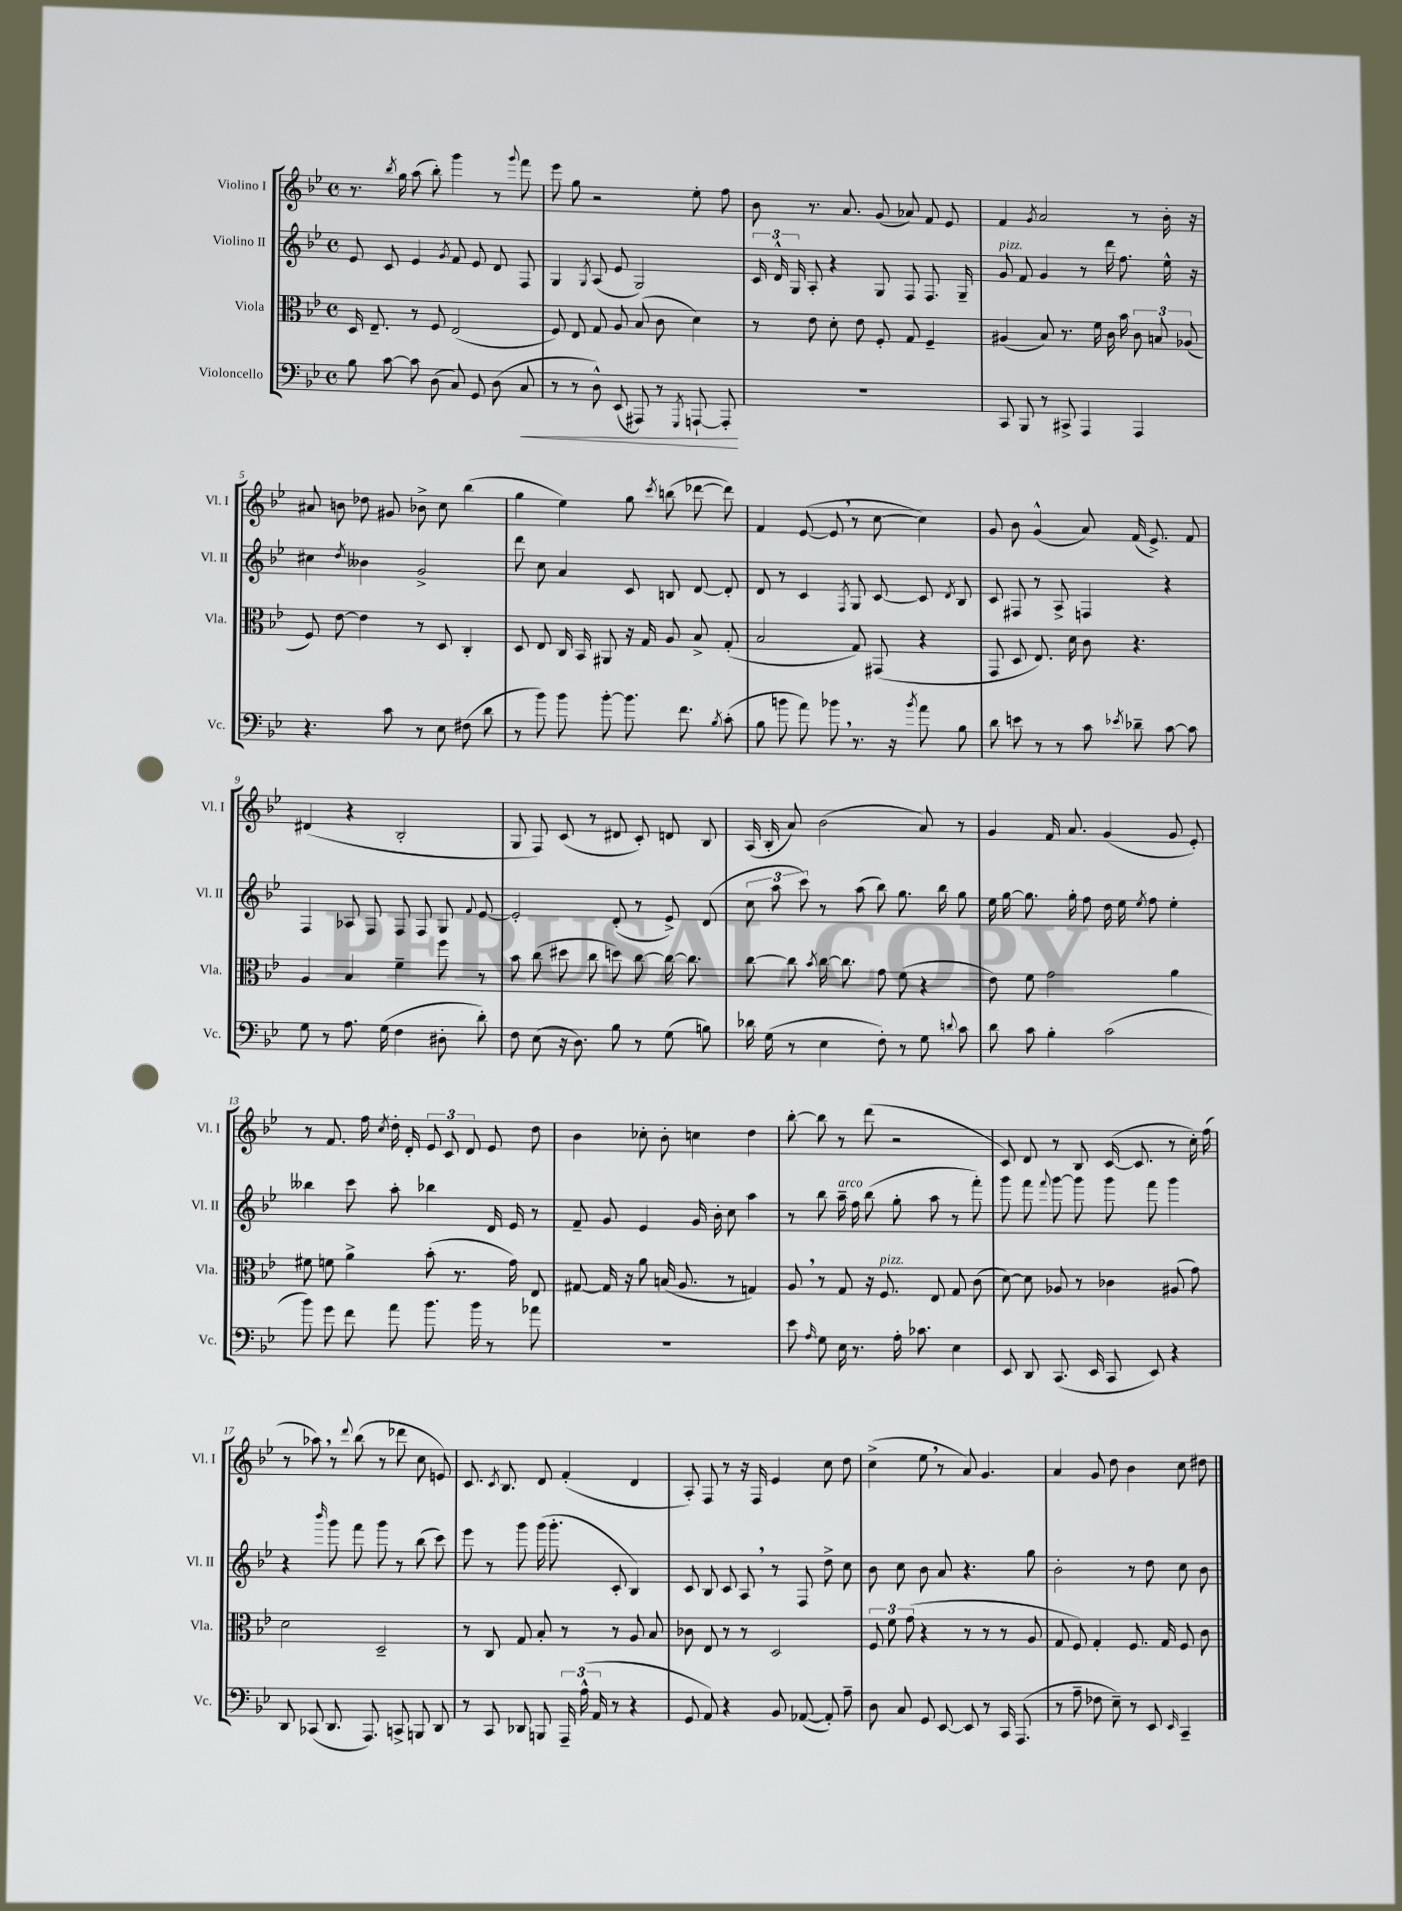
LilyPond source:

<<
\new StaffGroup <<
\new Staff = "s0" \with { instrumentName = "Violino I" shortInstrumentName = "Vl. I" } {
    \clef treble \key bes \major \defaultTimeSignature \time 4/4
    \autoBeamOff r8. \acciaccatura { bes''8 } g''16 a''8( bes''8-.) g'''4 r8 \appoggiatura { g'''8 } f'''8 |
    ees'''8 g''8 r2 ees''8-. f''8 |
    bes'8 r8. a'8. g'8( aes'8) f'8 ees'8 |
    f'4 \acciaccatura { g'8 } a'2 r8 bes'16-. r16 |
    ais'8 b'8 des''8 gis'8 bes'8-> c''8 bes''4( |
    g''4 ees''4) g''8 \acciaccatura { c'''8 } b''8( des'''8~ des'''8) |
    f'4 ees'8~( ees'8 \breathe r8 c''8~ c''4) |
    g'8 bes'8 g'4-^( a'8) f'16( ees'8.->) f'8 |
    dis'4( r4 bes2-. |
    g8 f8) c'8( r8 dis'8 c'8-.) d'8 bes8 |
    a16( bes16-. a'8) bes'2( a'8) r8 |
    g'4 f'16 a'8. g'4( g'8 ees'8-.) |
    r8 f'8. f''16 \acciaccatura { c''8 } d''16-. d'16-. \tuplet 3/2 { ees'8 c'8 d'8 } ees'8 d''8 |
    bes'4 ces''8-. bes'8-. c''4 d''4 |
    bes''8~-. bes''8 r8 d'''8( r2 |
    c'8) d'8 r8 bes8 c'16~( c'8. r8 c''16-.) f''16( |
    r8 aes''8) \breathe r8 \appoggiatura { d'''8 } bes''8( r8 des'''8 c''8 e'8) |
    c'8. \acciaccatura { c'8 } bes8. d'8 f'4-.( d'4 |
    a8-.) f8 r8 r16 f16 ees'4 c''8 d''8 |
    c''4->( ees''8 \breathe r8 a'8) g'4. |
    a'4 g'8 d''8 bes'4 c''8 dis''8 \bar "|." |
}
\new Staff = "s1" \with { instrumentName = "Violino II" shortInstrumentName = "Vl. II" } {
    \clef treble \key bes \major \defaultTimeSignature \time 4/4
    \autoBeamOff ees'8 c'8 ees'4 \acciaccatura { g'8 } f'8 ees'8 d'8 f8 |
    g4 \acciaccatura { g8 } a8( ees'8 g2) |
    \tuplet 3/2 { c'16 d'16-^ g16 } a8-. r4 g8 f8 f8. g16-- |
    g'8^\markup { \italic "pizz." } f'8 g'4 r8 d'''16 f''8. ees''16-^ r16 |
    cis''4 \acciaccatura { d''8 } beses'4 g'2-> |
    d'''8 c''8 a'4 c'8 b8 d'8~ d'8-. |
    d'8 r8 c'4 \acciaccatura { f8 } g8 c'8~ c'8 \acciaccatura { d'8 } bes8 |
    c'8 fis8 r8 a8-> f4 r4 |
    f4 aes8 f8 f8 f8 g8 \appoggiatura { f'8 } ees'8~ |
    ees'2-. d'8-.( r8 ees'8->) d'8( |
    \tuplet 3/2 { c''8 a''8 c'''8) } r8 a''8( bes''8) g''8. bes''16 g''8 |
    ees''16 g''16~ g''8. g''16-. f''8 d''16 ees''16 \acciaccatura { ees''8 } f''8 ees''4-. |
    beses''4 c'''8 a''8-. bes''4 d'16 ees'16 r8 |
    f'8-- g'8 ees'4 g'16 bes'16-. c''8 a''4 |
    r8 bes''8 a''16--^\markup { \italic "arco" } f''16 bes''8( g''8-. a''8 r8 f'''8-.) |
    g'''8 f'''8 \appoggiatura { f'''8 } g'''8~ g'''8 g'''8 f'''8 g'''4 |
    r4 \grace { bes'''16 } g'''8 f'''8 g'''8 r8 bes''8( c'''8) |
    ees'''8 r8 g'''8 g'''16( g'''8.-. c'8-. bes4) |
    c'8 bes8 c'8 a8 \breathe r8 f8 d''8-> c''8 |
    bes'8 c''8 bes'8 a'8 r4. g''8 |
    bes'2-. r8 d''8 c''8 bes'8 \bar "|." |
}
\new Staff = "s2" \with { instrumentName = "Viola" shortInstrumentName = "Vla." } {
    \clef alto \key bes \major \defaultTimeSignature \time 4/4
    \autoBeamOff d16 ees8.-- r8 f8 ees2( |
    f8) ees8 g8 a8 bes8( c'8 d'4) |
    r8 ees'8 d'8-. ees'8 f8-. g8 f4-- |
    ais4( bes8) r8. f'16 c'16 bes'16 \tuplet 3/2 { c'8 b8 aes8( } |
    f8) ees'8~ ees'4 r8 d8 c4-. |
    d8 ees8 c16 bes,16 ais,8 r16 g16 a8 bes8-> g8-.( |
    bes2 g8) gis,8( r4 |
    g,8 d8 ees8.) d'16 c'8 r4. |
    a4 bes4 f'4-- f''8 r8 |
    bes'8 c''8( dis''8 c''8 d''8) c''8~ c''16~ c''8. |
    c''8~ c''8 \acciaccatura { bes'8 } c''16~ c''8. g'8 f'8( r4 |
    ees'8) f'8 g'2 a'4 |
    fis'8 f'8 a'4-> bes'8-.( r8. g'16) ees8 |
    gis8~ gis16 r16 a'8 b16( a8. r8 g4) |
    a8 \breathe r8 g8 r16 f8.^\markup { \italic "pizz." } ees8 g8 c'8( |
    d'8~) d'8 aes8 r8 ces'4 ais8( g'8) |
    d'2 d2-- |
    r8 c8 g8 bes8-. r8 r8 a8 bes8 |
    ces'8 ees8 r8 r8 d2 |
    \tuplet 3/2 { f8 f'8 g'8( } r4 r8 r8 r8 a8 |
    g8 f8) g4-. f8. g16 f8 c'8 \bar "|." |
}
\new Staff = "s3" \with { instrumentName = "Violoncello" shortInstrumentName = "Vc." } {
    \clef bass \key bes \major \defaultTimeSignature \time 4/4
    \autoBeamOff bes8 c'8~ c'8 d8( c8) g,8 d8( c8\< |
    r8 r8 d8-^) ees,8( ais,,8) r8 \acciaccatura { g,,8 } a,,8~-! a,,8-.\! |
    R1 |
    c,8 bes,,8 r8 cis,8-> a,,4 a,,4 |
    r4. c'8 r8 ees8 fis8( d'8 |
    r8 bes'8) bes'8 bes'8~-. bes'8. f'8. \acciaccatura { bes8 } c'8-.( |
    bes8 b'8 a'8) bes'8 \breathe r8. r16 \acciaccatura { bes'8 } a'8 bes8 |
    d'8 e'8 r8 r8 c'8 \acciaccatura { ees'8 } des'8-- c'8~ c'8 |
    g8 r8 a8. g16( f4 dis8-. d'8-.) |
    f8 ees8( r16 d8.) bes8 r8 g8( b8) |
    des'16 g16( r8 ees4 f8-.) r8 g8 \appoggiatura { d'8 } c'8 |
    d'8 c'8 bes4-. c'2( |
    bes'8) g'8 f'8 a'8 bes'8. bes'16 r8 aes'8 |
    R1 |
    ees'8 \grace { a16 } g8 ees16 r8. a16-. ces'8. ees4 |
    ees,8 d,8 c,8.( ees,16 c,8 ees,8) r4 |
    d,8 ces,8( d,8. a,,8.) c,8-> b,,8 d,8 |
    r8 c,8 des,8 b,,8 \tuplet 3/2 { a,,16-- a16-^( a,16 } r8 r4 |
    g,8 a,8) r4 bes,8 aes,8~( aes,8-.) a8-- |
    d8 c8 g,8 ees,8~ ees,8 r8 c,16 a,,8.( |
    r8 a8-- fes8 ees8--) r8 ees,8 \grace { ees,16 } c,4-- \bar "|." |
}
>>
>>
